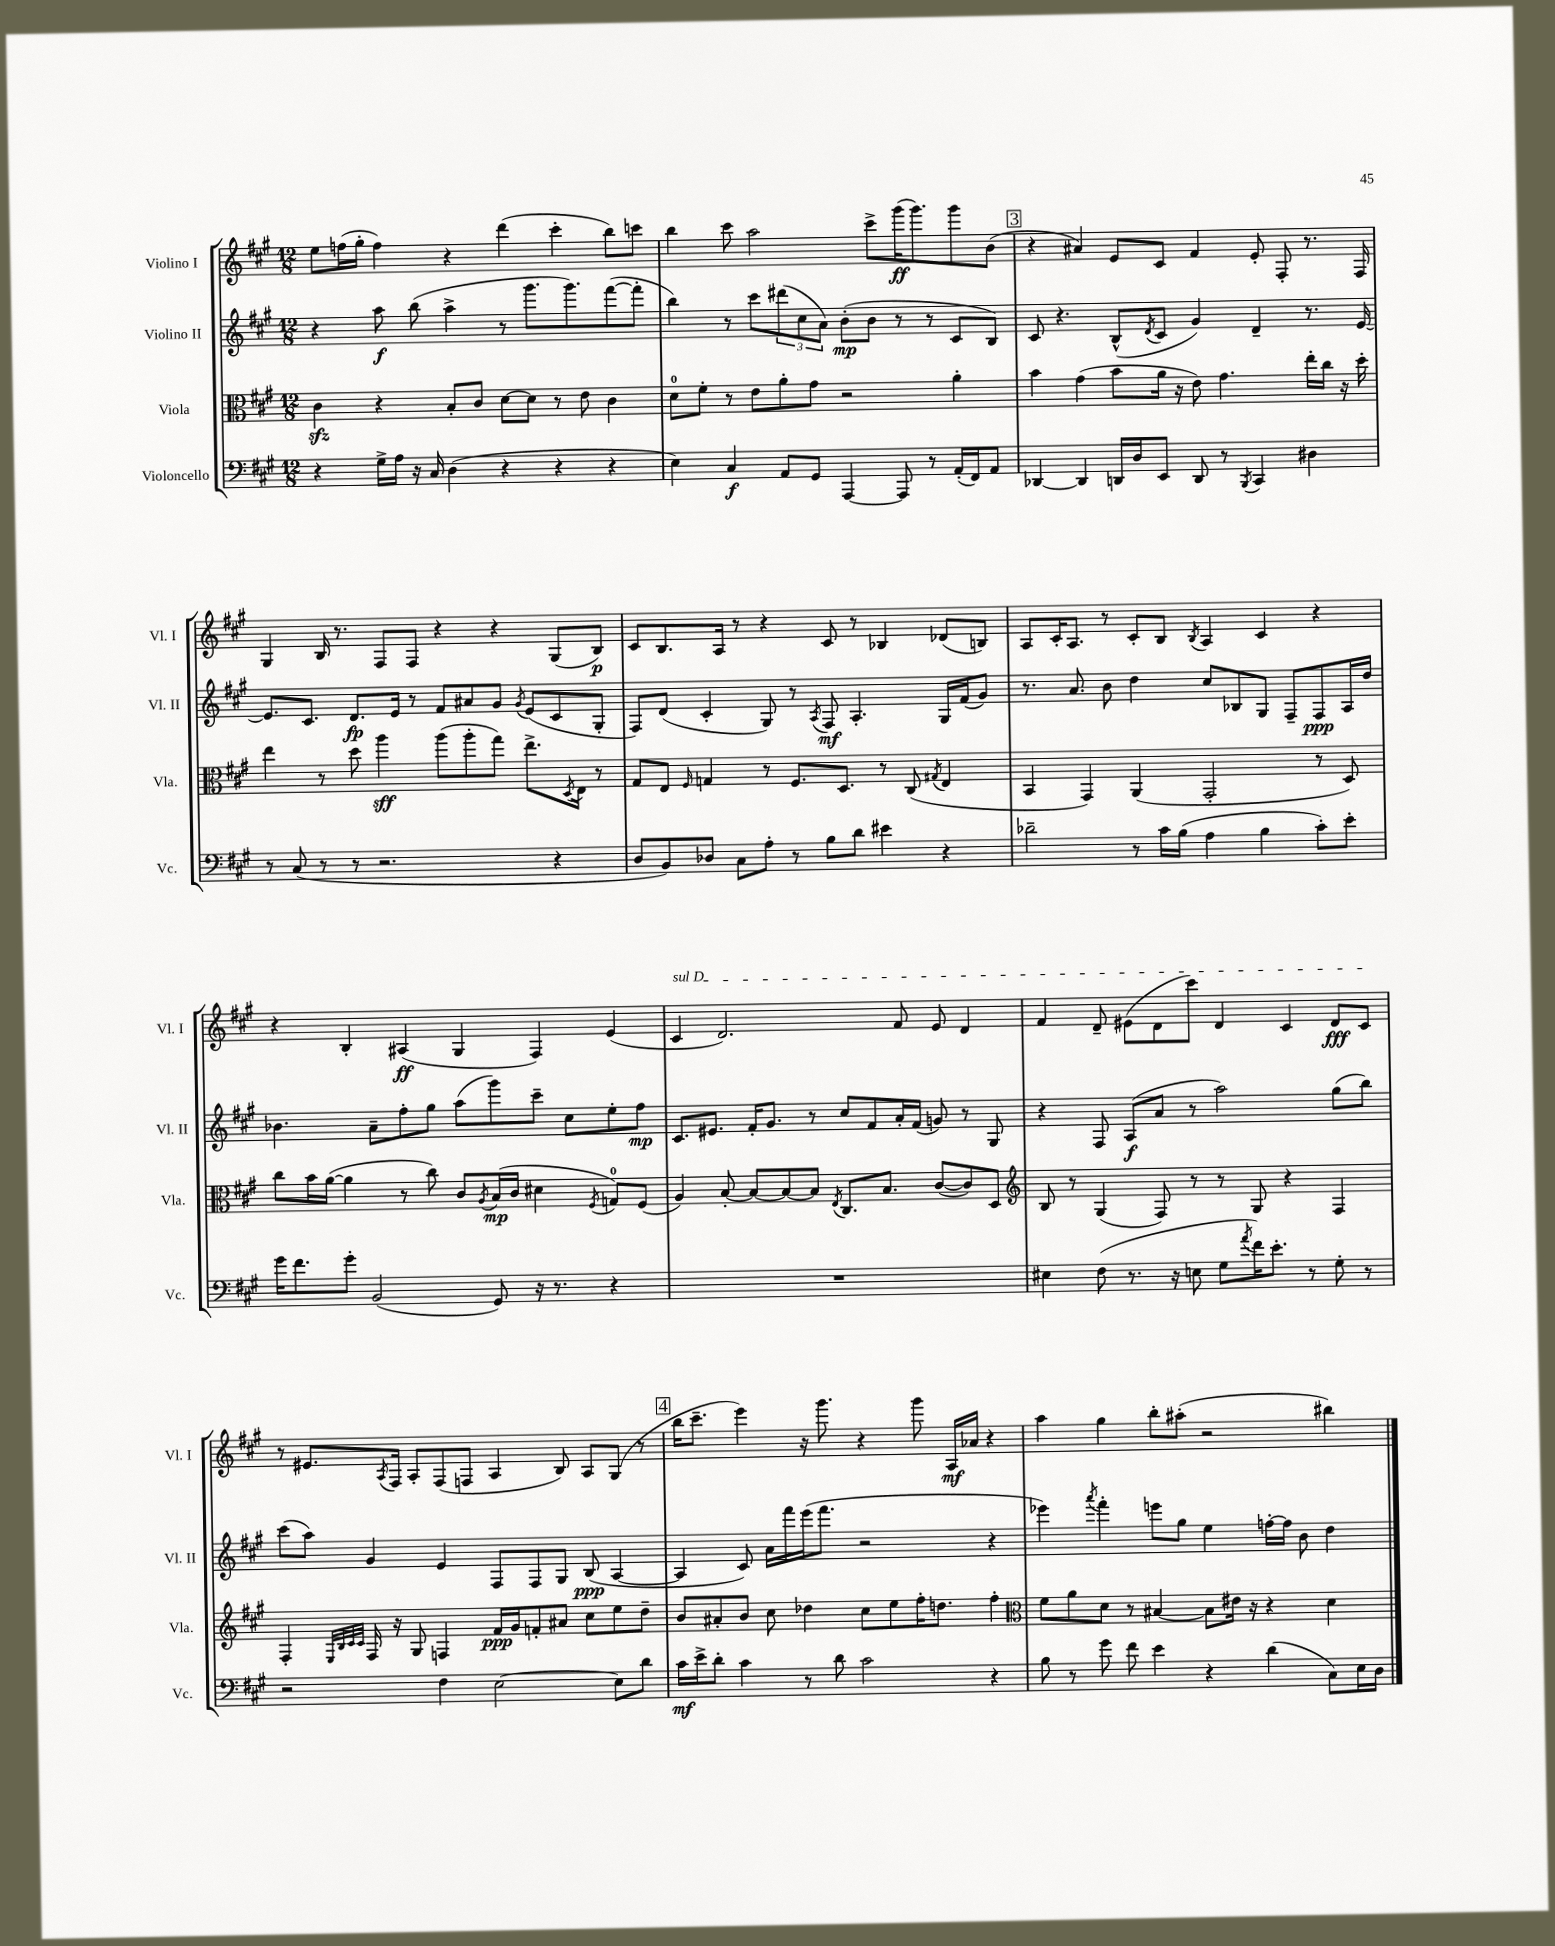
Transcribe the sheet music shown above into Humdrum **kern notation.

**kern	**kern	**kern	**kern
*staff4	*staff3	*staff2	*staff1
*clefF4	*clefC3	*clefG2	*clefG2
*k[f#c#g#]	*k[f#c#g#]	*k[f#c#g#]	*k[f#c#g#]
*M12/8	*M12/8	*M12/8	*M12/8
4r	4c#\	4r	8ee\L
.	.	.	(16ff\L
.	.	.	16gg#'\JJ
16G#^\LL	4r	8aa\	4ff\)
16A\JJ	.	.	.
16r	.	(8bb\	.
16C#/	.	.	.
(4D\	8B'/L	4aa^\	4r
.	8c#/J	.	.
4r	[8d\L	8r	(4ddd\
.	8d\]J	8.ggg#\L	.
4r	8r	.	4ccc#'\
.	.	8.ggg#\)	.
.	8e\	.	.
4r	4c#\	([8fff#\	8bb\L)
.	.	8fff#'\]J	8ccc\J
=	=	=	=
4E\)	8d\L	4bb\)	4bb\
.	8f#'\J	.	.
4C#/	8r	8r	8ccc#\
.	8e\L	8ccc#\L	2aa\
8AA/L	8a'\	(12ddd#\	.
.	.	12cc#\	.
8GG#/J	8g#\J	.	.
.	.	12a\J)	.
[4AAA/	2r	(8b'\L	.
.	.	8b\J	8ccc#^\L
8AAA/]	.	8r	(16ggg#\K
.	.	.	8.ggg#\)
8r	.	8r	.
(16AA'/LL	4a'\	8c#/L	8ggg#\
16FF#/J)	.	.	.
8AA/J	.	8B/J)	(8b\J
=	=	=	=
[4DD-/	4b\	8c#/	4r
.	.	4.r	.
4DD-/]	(4g#\	.	4a#/)
16DD/LL	8b\L	(8B^^/L	8e/L
16D/J	.	.	.
.	.	8qd/	.
8EE/J	16a\Jk	8c#/J	8c#/J
.	16r	.	.
8DD/	8e\)	4g#/)	4f#/
8r	4.g#\	.	.
8qBBB/	.	.	.
4CC#/	.	4d~/	8e'/
.	.	.	8F#'/
4D#\	16ee'\LL	8.r	8.r
.	16cc#\JJ	.	.
.	16r	.	.
.	16dd'\	[16e/	16F#/
=	=	=	=
8r	4ee\	8.e/]L	4G#/
(8C#/	.	.	.
.	.	8.c#/J	.
8r	8r	.	16B/
.	.	.	8.r
8r	8dd\	8.d/L	.
2.r	4aa\	.	8F#/L
.	.	16e/Jk	.
.	.	8r	8F#/J
.	(8aa\L	8f#/L	4r
.	8aa'\	8a#/	.
.	8gg#\J)	8g#/J	4r
.	.	8qg#/	.
.	8.ee^\L	(8e/L	.
4r	.	8c#/	(8G#/L
.	8qD/	.	.
.	16E\Jk	.	.
.	8r	8G#'/J	8B/J)
=	=	=	=
8D/L	8G#/L	8F#/L)	8c#/L
8BB/)	8E/J	(8d/J	8.B/
.	16qqF#/	.	.
8D-/J	4G/	4c#'/	.
.	.	.	16A/Jk
8C#\L	.	.	8r
8A'\J	8r	8G#/)	4r
8r	8.F#/L	8r	.
.	.	8qA/	.
8B\L	.	8F#/	8c#/
.	8.D/J	.	.
8d\J	.	4.A'/	8r
4e#\	8r	.	4B-/
.	(8C#/	.	.
.	8qG#/	.	.
4r	4E/	16G#/LL	(8d-/L
.	.	(16f#/J	.
.	.	8g#/J)	8B/J)
=	=	=	=
2d-~\	4BB/	8.r	8A/L
.	.	.	16c#'/K
.	.	8.a/	8.A/J
.	4GG#/)	.	.
.	.	8b\	8r
8r	(4AA/	4dd\	8c#'/L
16c#\LL	.	.	8B/J
(16B\JJ	.	.	.
.	.	.	8qB/
4A\	2GG#'/	8cc#/L	4A/
.	.	8B-/	.
4B\	.	8G#/J	4c#/
.	.	8F#~/L	.
8c#'\L)	8r	8F#/	4r
8e'\J	8D/)	16A/L	.
.	.	16dd/JJ	.
=	=	=	=
16g#\LK	8cc#\L	4.b-\	4r
8.f#\	.	.	.
.	16b\L	.	.
.	([16a\JJ	.	.
8g#'\J	4a\]	.	4B'/
(2BB/	.	8a~\L	.
.	8r	8ff#'\	(4A#/
.	8cc#\)	8gg#\J	.
.	8c#/L	(8aa\L	4G#/
.	8qA/	.	.
8GG#/)	(16B/L	8ggg#\)	.
.	16c#/JJ	.	.
16r	4d#\	8ccc#~\J	4F#/)
8.r	.	.	.
.	.	8cc#\L	.
.	8qF#/	.	.
4r	8G/L)	8ee'\	(4e/
.	(8F#/J	8ff#\J	.
=	=	=	=
1.r	4A/)	8.c#/L	4c#/
.	.	8.e#/J	.
.	[8B'/	.	2.d/)
.	8B/_L	16f#'/LK	.
.	.	8.g#/J	.
.	8B/_	.	.
.	8B/]J	8r	.
.	8qE/	.	.
.	8.C#/L	8cc#/L	.
.	.	8f#/	.
.	8.B/J	.	.
.	.	16a'/L	8f#/
.	.	(16f#/JJ	.
.	([8c#/L	8g/)	8e/
.	8c#/])	8r	4d/
.	8D/J	8G#/	.
=	=	=	=
*	*clefG2	*	*
4E#\	8B/	4r	4f#/
.	8r	.	.
(8F#\	(4G#/	8F#/	8d~/
8.r	.	(8A/L	(8e#\L
.	8F#/)	8a/J	8d\
16r	.	.	.
8E\	8r	8r	8ccc#\J)
8G#\L	8r	2aa\)	4d/
8qa/	.	.	.
16f#\K)	8G#/	.	.
8.e'\J	.	.	.
.	4r	.	4c#/
8r	.	.	.
8G#'\	4F#/	(8gg#\L	8d/L
8r	.	8bb\J)	8c#/J
=	=	=	=
2r	4F#'/	(8ccc#\L	8r
.	.	8aa\J)	8.e#/L
.	32qqE/LLL	.	.
.	32qqB/	.	.
.	32qqc#/	.	.
.	32qqc#/JJJ	.	.
.	16F#/	4g#/	.
.	.	.	8qA/
.	16r	.	16F#/Jk
.	8G#/	.	8A'/L
4F#\	4F/	4e/	(8F#/
.	.	.	8F/J
[2E\	16f#/LL	8F#/L	4A/
.	16g#/J	.	.
.	8f'/	8F#/	.
.	8a#/J	8G#/J	8B/)
.	8cc#\L	(8B/	8A/L
8E\]L	8ee\	[4A/	(8G#/J
8d\J	8dd~\J	.	8r
=	=	=	=
16c#\LL	8b/L	4A/]	16bb\LK
16e^\J	.	.	8.ccc#~\J
8d'\J	8a#'/	.	.
4c#\	8b/J	8c#/)	4eee\)
.	8cc#\	16a\LL	.
.	.	16fff#\	.
8r	4dd-\	(16eee\J	16r
.	.	8.fff#\J	8.ggg#\
8d\	.	.	.
2c#\	8cc#\L	2r	4r
.	8ee\	.	.
.	16ff#'\K	.	8ggg#\
.	8.dd\J	.	.
.	.	.	16A/LL
.	.	.	16a-/JJ
4r	4ff#'\	4r	4r
=	=	=	=
*	*clefC3	*	*
8B\	8f#\L	4eee-\)	4aa\
8r	8a\	.	.
.	.	8qaaa/	.
8g#\	8d\J	4fff#'\	4gg#\
8f#\	8r	.	.
4e\	[4B#/	8eee\L	8bb'\L
.	.	8gg#\J	(8aa#'\J
4r	8B#\]L	4ee\	2r
.	16e#\Jk	.	.
.	16r	.	.
(4d\	4r	[16ff'\LL	.
.	.	16ff\]JJ	.
.	.	8b\	.
8C#\L)	4d\	4dd\	4bb#\)
16E\L	.	.	.
16D\JJ	.	.	.
==	==	==	==
*-	*-	*-	*-
